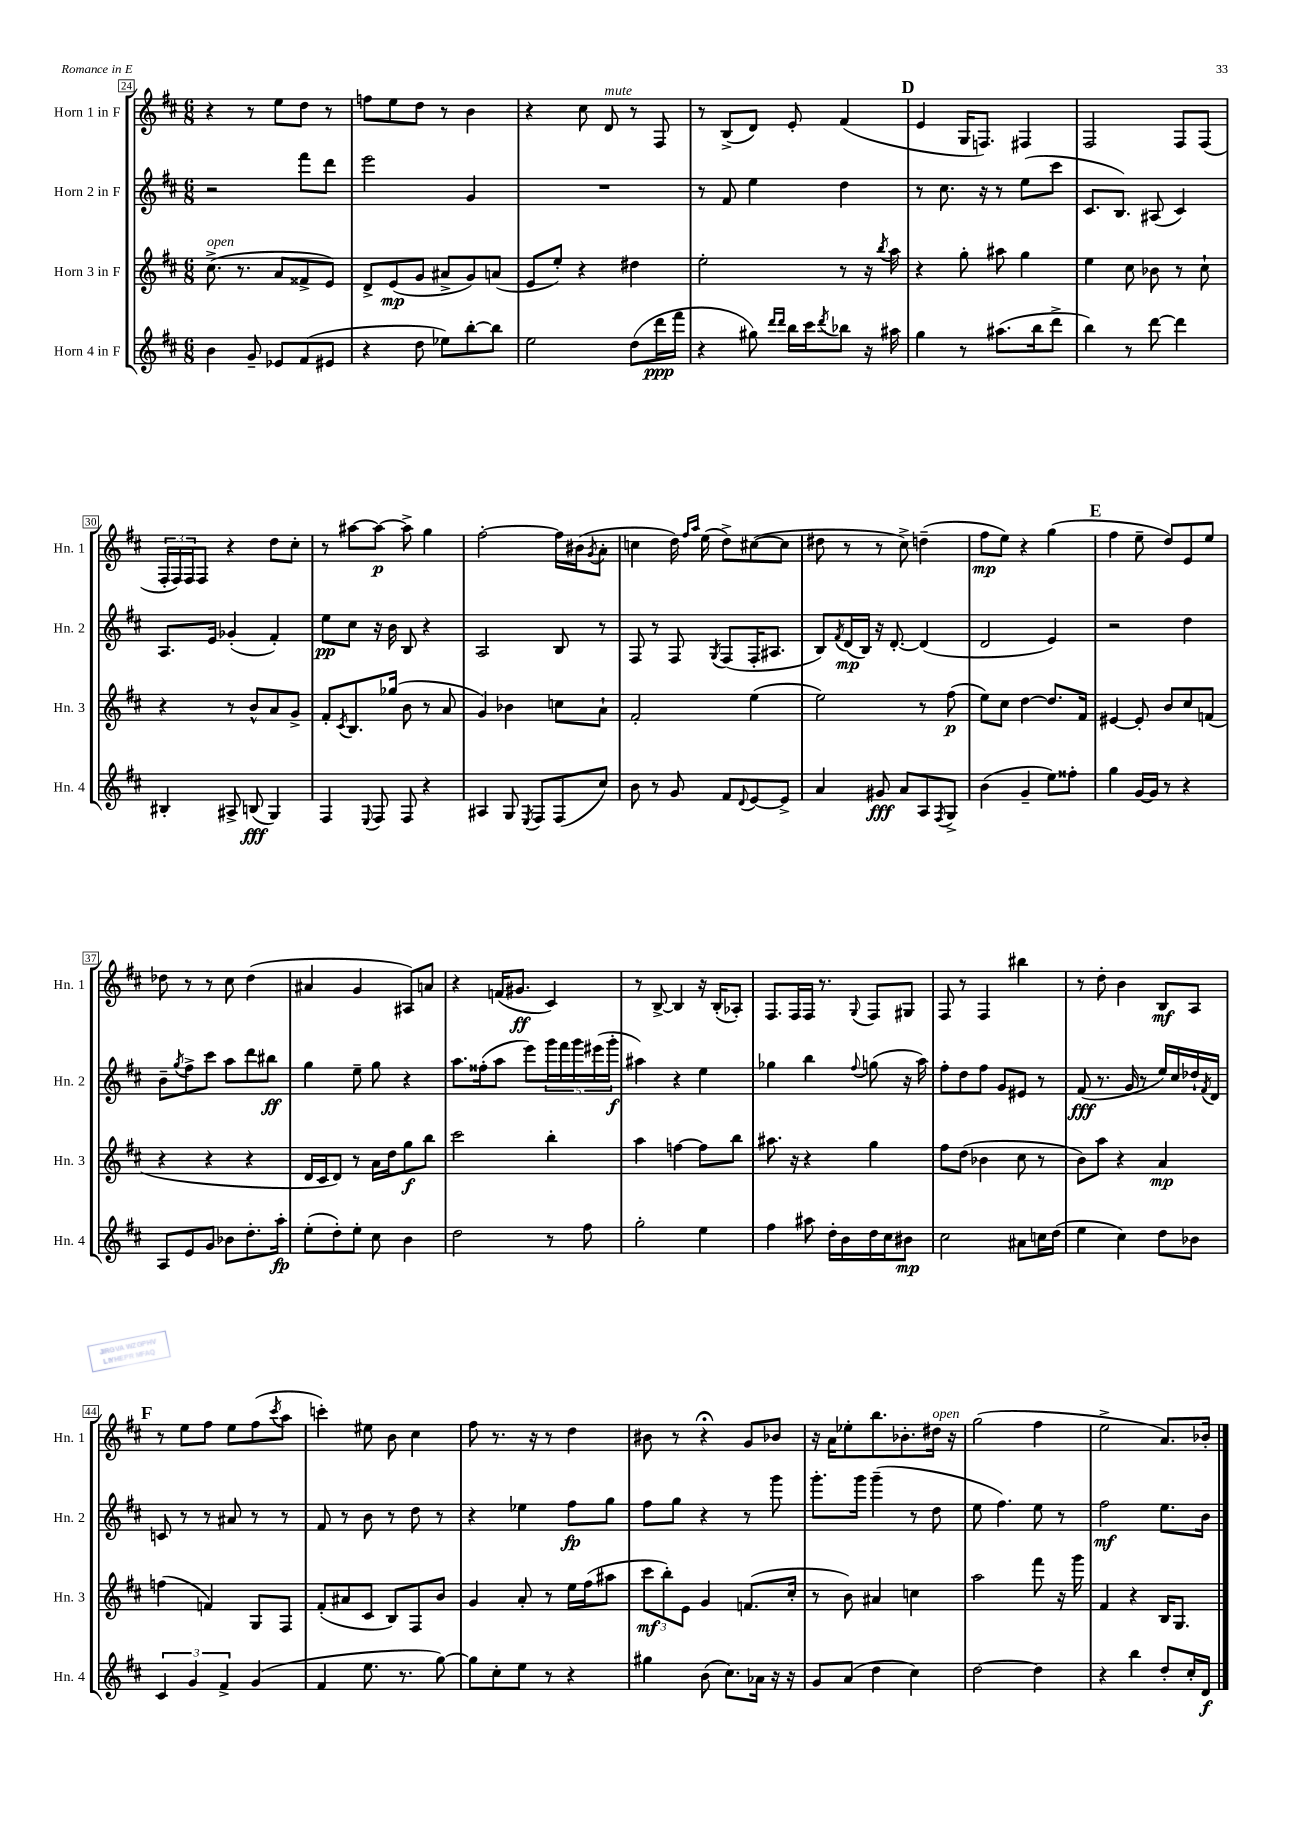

**kern	**dynam	**kern	**dynam	**kern	**dynam	**kern	**dynam
*part4	*part4	*part3	*part3	*part2	*part2	*part1	*part1
*staff4	*staff4	*staff3	*staff3	*staff2	*staff2	*staff1	*staff1
*I"Horn 4 in F	*	*I"Horn 3 in F	*	*I"Horn 2 in F	*	*I"Horn 1 in F	*
*I'Hn. 4	*	*I'Hn. 3	*	*I'Hn. 2	*	*I'Hn. 1	*
*clefG2	*	*clefG2	*	*clefG2	*	*clefG2	*
*k[f#c#]	*	*k[f#c#]	*	*k[f#c#]	*	*k[f#c#]	*
*M6/8	*	*M6/8	*	*M6/8	*	*M6/8	*
=24	=24	=24	=24	=24	=24	=24	=24
!	!	!LO:TX:a:i:t=open	!	!	!	!	!
4b\	.	(8.cc#^\	.	2r	.	4r	.
.	.	8.r	.	.	.	.	.
8g~/	.	.	.	.	.	8r	.
8e-X/L	.	8a/L	.	.	.	8ee\L	.
(8f#/	.	8f##X^/	.	8fff#\L	.	8dd\J	.
8e#X/J	.	8e/J)	.	8ddd\J	.	8r	.
=25	=25	=25	=25	=25	=25	=25	=25
4r	.	8d^/L	.	2eee\	.	8ffn\L	.
.	.	(8e/	mp	.	.	8ee\	.
8dd\	.	8g/J	.	.	.	8dd\J	.
8ee-X\L)	.	8a#X^/L	.	.	.	8r	.
[8bb'\	.	8g/)	.	4g/	.	4b\	.
8bb\J]	.	(8an/J	.	.	.	.	.
=26	=26	=26	=26	=26	=26	=26	=26
2ee\	.	8e/L	.	2.r	.	4r	.
.	.	8ee'/J)	.	.	.	.	.
.	.	4r	.	.	.	8cc#\	.
!	!	!	!	!	!	!LO:TX:a:i:t=mute	!
.	.	.	.	.	.	8d/	.
(8dd\L	.	4dd#X\	.	.	.	8r	.
16ddd\L	ppp	.	.	.	.	8F#/	.
16fff#\JJ	.	.	.	.	.	.	.
=27	=27	=27	=27	=27	=27	=27	=27
4r	.	2ee'\	.	8r	.	8r	.
.	.	.	.	8f#/	.	(8B^/L	.
8gg#X\)	.	.	.	4ee\	.	8d/J)	.
16qqddd/LL	.	.	.	.	.	.	.
16qqddd/JJ	.	.	.	.	.	.	.
16bb\LL	.	.	.	.	.	8e'/	.
16ccc#\J	.	.	.	.	.	.	.
8qddd/	.	.	.	.	.	.	.
8bb-X\J	.	8r	.	4dd\	.	(4f#/	.
16r	.	16r	.	.	.	.	.
.	.	8qbb/	.	.	.	.	.
16aa#X\	.	16aa\	.	.	.	.	.
!!LO:REH:place=s1:t=D
=28	=28	=28	=28	=28	=28	=28	=28
4gg\	.	4r	.	8r	.	4e/	.
.	.	.	.	8.cc#\	.	.	.
8r	.	8gg'\	.	.	.	16G/KL	.
.	.	.	.	16r	.	8.Fn/J)	.
(8.aa#X\L	.	8aa#X\	.	8r	.	.	.
.	.	4gg\	.	(8ee\L	.	4F#X/	.
16bb\k	.	.	.	.	.	.	.
8ddd^\J	.	.	.	8ccc#\J	.	.	.
=29	=29	=29	=29	=29	=29	=29	=29
4bb\)	.	4ee\	.	8.c#/L	.	2F#/	.
.	.	.	.	8.B/J)	.	.	.
8r	.	8cc#\	.	.	.	.	.
[8ddd\	.	8b-X\	.	(8A#X/	.	.	.
4ddd\]	.	8r	.	4c#/)	.	8F#/L	.
.	.	8cc#`\	.	.	.	(8F#/J	.
!!LO:LB:g=z
=30	=30	=30	=30	=30	=30	=30	=30
4B#X'/	.	4r	.	8.A/L	.	24F#'/LL	.
.	.	.	.	.	.	24F#/)	.
.	.	.	.	.	.	24F#/J	.
.	.	.	.	.	.	8F#/J	.
.	.	.	.	16e/Jk	.	.	.
8A#X^/	.	8r	.	(4g-X'/	.	4r	.
(8Bn/	fff	8b^^/L	.	.	.	.	.
4G/)	.	8a/	.	4f#'/)	.	8dd\L	.
.	.	8g^/J	.	.	.	8cc#'\J	.
=31	=31	=31	=31	=31	=31	=31	=31
4F#/	.	8f#'/L	.	8ee\L	pp	8r	.
.	.	8qc#/	.	.	.	.	.
.	.	8.B/	.	8cc#\J	.	[8aa#X\L	.
8qqE/	.	.	.	.	.	.	.
8F#/	.	.	.	16r	.	8aa#\J_	p
.	.	(16gg-X/Jk	.	16b\	.	.	.
8F#/	.	8b\	.	8B/	.	8aa#^\]	.
4r	.	8r	.	4r	.	4gg\	.
.	.	8a/	.	.	.	.	.
=32	=32	=32	=32	=32	=32	=32	=32
4A#X/	.	4g/)	.	2A/	.	[2ff#'\	.
8G/	.	4b-X\	.	.	.	.	.
8qE/	.	.	.	.	.	.	.
8F#/L	.	.	.	.	.	.	.
(8F#/	.	8ccn\L	.	8B/	.	16ff#\LL]	.
.	.	.	.	.	.	(16b#X\J	.
.	.	.	.	.	.	8qg/	.
8cc#/J)	.	8a`\J	.	8r	.	8a'\J	.
=33	=33	=33	=33	=33	=33	=33	=33
8b\	.	2f#'/	.	8F#/	.	4ccn\	.
8r	.	.	.	8r	.	.	.
8g/	.	.	.	8F#/	.	16dd\)	.
.	.	.	.	.	.	16qqff#/LL	.
.	.	.	.	.	.	16qqaa/JJ	.
.	.	.	.	.	.	(16ee\	.
.	.	.	.	8qG/	.	.	.
8f#/L	.	.	.	(8F#/L	.	8dd^\L)	.
8qqd/	.	.	.	.	.	.	.
[8e/	.	(4ee\	.	16F#'/K	.	([8cc#X\	.
.	.	.	.	8.A#X/J	.	.	.
8e^/J]	.	.	.	.	.	8cc#\J]	.
=34	=34	=34	=34	=34	=34	=34	=34
4a/	.	2ee\)	.	8B/L)	.	8dd#X\	.
.	.	.	.	8qf#/	.	.	.
.	.	.	.	(16d/L	mp	8r	.
.	.	.	.	16B/JJ)	.	.	.
8g#X/	fff	.	.	16r	.	8r	.
.	.	.	.	[8.d'/	.	.	.
8a/L	.	.	.	.	.	8cc#^\)	.
8A/	.	8r	.	(4d/]	.	(4ddn~\	.
8qF#/	.	.	.	.	.	.	.
8G^/J	.	(8ff#\	p	.	.	.	.
=35	=35	=35	=35	=35	=35	=35	=35
(4b\	.	8ee\L)	.	2d/	.	8ff#\L	mp
.	.	8cc#\J	.	.	.	8ee\J)	.
4g~/	.	[4dd\	.	.	.	4r	.
8ee\L)	.	8.dd/L]	.	4e/)	.	(4gg\	.
8ff##X'\J	.	.	.	.	.	.	.
.	.	16f#/Jk	.	.	.	.	.
!!LO:REH:place=s1:t=E
=36	=36	=36	=36	=36	=36	=36	=36
4gg\	.	[4e#X/	.	2r	.	4ff#\	.
[16g/LL	.	8e#'/]	.	.	.	8ee~\	.
16g/JJ]	.	.	.	.	.	.	.
8r	.	8b/L	.	.	.	8dd/L)	.
4r	.	8cc#/	.	4dd\	.	8e/	.
.	.	(8fn/J	.	.	.	8ee/J	.
!!LO:LB:g=z
=37	=37	=37	=37	=37	=37	=37	=37
8A/L	.	4r	.	8b~\L	.	8dd-X\	.
.	.	.	.	8qgg/	.	.	.
8e/	.	.	.	8ff#^\	.	8r	.
8g/J	.	4r	.	8ccc#\J	.	8r	.
8b-X\L	.	.	.	8aa\L	.	8cc#\	.
8.dd'\	.	4r	.	8ddd\	.	(4dd-\	.
.	.	.	.	8bb#X\J	ff	.	.
16aa'\Jk	fp	.	.	.	.	.	.
=38	=38	=38	=38	=38	=38	=38	=38
(8ee'\L	.	16d/LL	.	4gg\	.	4a#X/	.
.	.	16c#/J	.	.	.	.	.
8dd'\)	.	8d/J)	.	.	.	.	.
8ee'\J	.	8r	.	8ee~\	.	4g/	.
8cc#\	.	16a\LL	.	8gg\	.	.	.
.	.	16dd\J	.	.	.	.	.
4b\	.	8gg\	f	4r	.	8A#X/L)	.
.	.	8bb\J	.	.	.	8an/J	.
=39	=39	=39	=39	=39	=39	=39	=39
2dd\	.	2ccc#\	.	8.aa\L	.	4r	.
.	.	.	.	(16ff##X'\k	.	.	.
.	.	.	.	8aa\J	.	(16fn/KL	.
.	.	.	.	.	.	8.g#X/J	ff
.	.	.	.	8eee\L)	.	.	.
8r	.	4bb'\	.	20ggg\L	.	4c#/)	.
.	.	.	.	20fff#\	.	.	.
.	.	.	.	20ggg\	.	.	.
8ff#\	.	.	.	.	.	.	.
.	.	.	.	(20eee#X\	.	.	.
.	.	.	.	20ggg'\JJ	f	.	.
=40	=40	=40	=40	=40	=40	=40	=40
2gg'\	.	4aa\	.	4aa#X\)	.	8r	.
.	.	.	.	.	.	[8B^/	.
.	.	[4ffn\	.	4r	.	4B/]	.
4ee\	.	8ff\L]	.	4ee\	.	16r	.
.	.	.	.	.	.	(16B'/KL	.
.	.	8bb\J	.	.	.	8A-X'/J)	.
=41	=41	=41	=41	=41	=41	=41	=41
4ff#\	.	8.aa#X\	.	4gg-X\	.	8.F#/L	.
.	.	16r	.	.	.	16F#/L	.
8aa#X\	.	4r	.	4bb\	.	16F#/JJ	.
.	.	.	.	.	.	8.r	.
16dd'\LL	.	.	.	.	.	.	.
16b\	.	.	.	.	.	.	.
.	.	.	.	8qqff#/	.	8qqG/	.
16dd\	.	4gg\	.	(8ggn\	.	8F#/L	.
16cc#\J	.	.	.	.	.	.	.
8b#X\J	mp	.	.	16r	.	8G#X/J	.
.	.	.	.	16aa\)	.	.	.
=42	=42	=42	=42	=42	=42	=42	=42
2cc#\	.	8ff#\L	.	8ff#'\L	.	8F#/	.
.	.	(8dd\J	.	8dd\	.	8r	.
.	.	4b-X\	.	8ff#\J	.	4F#/	.
.	.	.	.	8g/L	.	.	.
8a#X\L	.	8cc#\	.	8e#X/J	.	4bb#X\	.
16ccn\L	.	8r	.	8r	.	.	.
(16dd\JJ	.	.	.	.	.	.	.
=43	=43	=43	=43	=43	=43	=43	=43
4ee\	.	8b\L)	.	(8f#/	fff	8r	.
.	.	8aa\J	.	8.r	.	8dd'\	.
4cc#\)	.	4r	.	.	.	4b\	.
.	.	.	.	16g/	.	.	.
.	.	.	.	8r	.	.	.
8dd\L	.	4a/	mp	16ee/LL)	.	8B/L	mf
.	.	.	.	16cc#/	.	.	.
8b-X\J	.	.	.	16dd-X`/	.	8A/J	.
.	.	.	.	8qf#/	.	.	.
.	.	.	.	16d/JJ	.	.	.
!!LO:LB:g=z
!!LO:REH:place=s1:t=F
=44	=44	=44	=44	=44	=44	=44	=44
6c#/	.	(4ffn\	.	8cn/	.	8r	.
.	.	.	.	8r	.	8ee\L	.
6g/	.	.	.	.	.	.	.
.	.	4fn/)	.	8r	.	8ff#\J	.
6f#^/	.	.	.	.	.	.	.
.	.	.	.	8a#X/	.	8ee\L	.
(4g/	.	8G/L	.	8r	.	(8ff#\	.
.	.	.	.	.	.	8qccc#/	.
.	.	8F#/J	.	8r	.	8aa\J	.
=45	=45	=45	=45	=45	=45	=45	=45
4f#/	.	(8f#'/L	.	8f#/	.	4cccn'\)	.
.	.	8a#X/	.	8r	.	.	.
8.ee\	.	8c#/J	.	8b\	.	8ee#X\	.
.	.	8B/L)	.	8r	.	8b\	.
8.r	.	.	.	.	.	.	.
.	.	8F#/	.	8dd\	.	4cc#\	.
[8gg\)	.	8b/J	.	8r	.	.	.
=46	=46	=46	=46	=46	=46	=46	=46
8gg\L]	.	4g/	.	4r	.	8ff#\	.
8cc#'\	.	.	.	.	.	8.r	.
8ee\J	.	8a'/	.	4ee-X\	.	.	.
.	.	.	.	.	.	16r	.
8r	.	8r	.	.	.	8r	.
4r	.	16ee\LL	.	8ff#\L	fp	4dd\	.
.	.	(16ff#\J	.	.	.	.	.
.	.	8aa#X\J	.	8gg\J	.	.	.
=47	=47	=47	=47	=47	=47	=47	=47
4gg#X\	.	12ccc#\L	mf	8ff#\L	.	8b#X\	.
.	.	12bb'\)	.	.	.	.	.
.	.	.	.	8gg\J	.	8r	.
.	.	12e\J	.	.	.	.	.
(8b\	.	4g/	.	4r	.	4r;<	.
8.cc#\L)	.	.	.	.	.	.	.
.	.	(8.fn/L	.	8r	.	8g/L	.
16a-X\Jk	.	.	.	.	.	.	.
16r	.	.	.	8ggg\	.	8b-X/J	.
16r	.	16cc#'/Jk	.	.	.	.	.
=48	=48	=48	=48	=48	=48	=48	=48
8g/L	.	8r	.	8.ggg'\L	.	16r	.
.	.	.	.	.	.	16a\KL	.
(8a/J	.	8b\)	.	.	.	8ee-X'\	.
.	.	.	.	16ggg\Jk	.	.	.
4dd\	.	4a#X/	.	(4ggg~\	.	8.bb\	.
.	.	.	.	.	.	8.b-X'\	.
4cc#\)	.	4ccn\	.	8r	.	.	.
!	!	!	!	!	!	!LO:TX:a:i:t=open	!
.	.	.	.	8dd\	.	16dd#X\Jk	.
.	.	.	.	.	.	16r	.
=49	=49	=49	=49	=49	=49	=49	=49
[2dd\	.	2aa\	.	8ee\	.	(2gg\	.
.	.	.	.	4.ff#\)	.	.	.
4dd\]	.	8fff#\	.	8ee\	.	4ff#\	.
.	.	16r	.	8r	.	.	.
.	.	16ggg\	.	.	.	.	.
=50	=50	=50	=50	=50	=50	=50	=50
4r	.	4f#/	.	2ff#\	mf	2ee^\	.
4bb\	.	4r	.	.	.	.	.
8dd'/L	.	16B/KL	.	8.ee\L	.	8.a/L)	.
.	.	8.G/J	.	.	.	.	.
16cc#'/L	.	.	.	.	.	.	.
16d/JJ	f	.	.	16b\Jk	.	16b-X'/Jk	.
==	==	==	==	==	==	==	==
*-	*-	*-	*-	*-	*-	*-	*-
